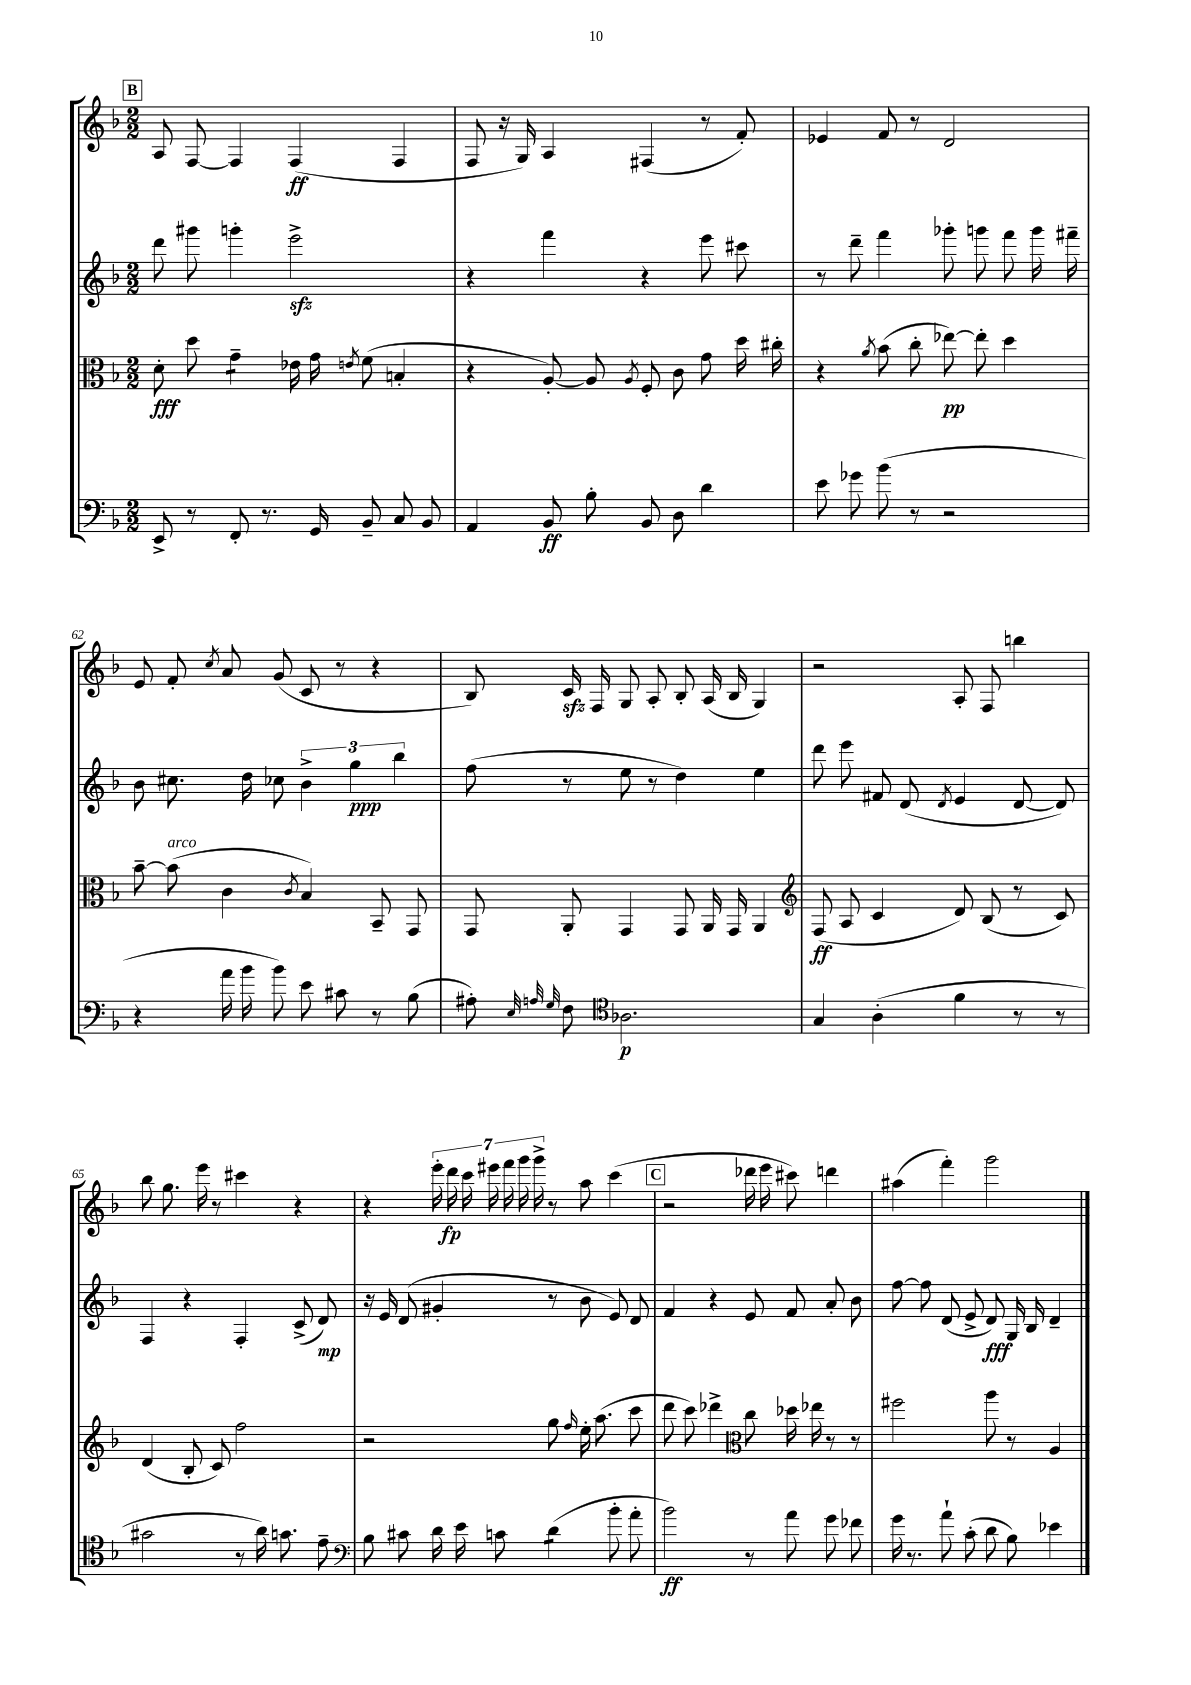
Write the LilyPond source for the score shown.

<<
\new StaffGroup <<
\new Staff = "s0" {
    \clef treble \key f \major \numericTimeSignature \time 2/2
    \autoBeamOff \mark \markup { \box "B" } a8 f8~ f4 f4\ff( f4 |
    f8 r16 g16) a4 fis4( r8 f'8-.) |
    ees'4 f'8 r8 d'2 |
    e'8 f'8-. \acciaccatura { c''8 } a'8 g'8( c'8 r8 r4 |
    bes8) c'16\sfz f16 g8 a8-. bes8-. a16( bes16 g4) |
    r2 a8-. f8 b''4 |
    bes''8 g''8. e'''16 r8 cis'''4 r4 |
    r4 \tuplet 7/4 { e'''16-. d'''16\fp c'''16 eis'''16 f'''16 g'''16 g'''16-> } r8 a''8 c'''4( |
    \mark \markup { \box "C" } r2 des'''16 e'''16 cis'''8) d'''4 |
    ais''4( f'''4-.) g'''2 \bar "|." |
}
\new Staff = "s1" {
    \clef treble \key f \major \numericTimeSignature \time 2/2
    \autoBeamOff \mark \markup { \box "B" } d'''8 gis'''8 g'''4-. e'''2->\sfz |
    r4 f'''4 r4 e'''8 cis'''8 |
    r8 d'''8-- f'''4 ges'''8-. g'''8 f'''8 g'''16 fis'''16-- |
    bes'8 cis''8. d''16 ces''8 \tuplet 3/2 { bes'4-> g''4\ppp bes''4 } |
    f''8( r8 e''8 r8 d''4) e''4 |
    d'''8 e'''8 fis'8 d'8( \acciaccatura { d'8 } e'4 d'8~ d'8) |
    f4 r4 f4-. c'8->( d'8\mp) |
    r16 e'16 d'8( gis'4-. r8 bes'8 e'8) d'8 |
    \mark \markup { \box "C" } f'4 r4 e'8 f'8 a'8-. bes'8 |
    f''8~ f''8 d'8( e'8-> d'8\fff) g16 bes16 d'4-- \bar "|." |
}
\new Staff = "s2" {
    \clef alto \key f \major \numericTimeSignature \time 2/2
    \autoBeamOff \mark \markup { \box "B" } d'8-.\fff d''8 g'4:8-- ees'16 g'16 \acciaccatura { e'8 } f'8( b4-. |
    r4 a8~-.) a8 \acciaccatura { a8 } f8-. c'8 g'8 d''16 cis''16-. |
    r4 \acciaccatura { a'8 } bes'8( c''8-. ees''8~\pp) ees''8-. d''4 |
    bes'8~-- bes'8^\markup { \italic "arco" }( c'4 \acciaccatura { c'8 } bes4) bes,8-- g,8 |
    g,8 a,8-. g,4 g,8 a,16 g,16 a,4 |
    \clef treble f8\ff( a8 c'4 d'8) bes8( r8 c'8) |
    d'4( bes8-. c'8) f''2 |
    r2 g''8 \grace { f''16 } e''16-. a''8.( c'''8 |
    \mark \markup { \box "C" } d'''8 c'''8) des'''4-> \clef alto c''8 des''16 ees''16 r8 r8 |
    fis''2 a''8 r8 a4 \bar "|." |
}
\new Staff = "s3" {
    \clef bass \key f \major \numericTimeSignature \time 2/2
    \autoBeamOff \mark \markup { \box "B" } e,8-> r8 f,8-. r8. g,16 bes,8-- c8 bes,8 |
    a,4 bes,8\ff bes8-. bes,8 d8 d'4 |
    e'8 ges'8 bes'8( r8 r2 |
    r4 a'16 bes'16 bes'8) e'8 cis'8 r8 bes8( |
    ais8-.) \grace { e32 a32 g32 } f8 \clef tenor aes2.\p |
    g4 a4-.( f'4 r8 r8 |
    gis'2 r8 a'16) g'8. e'8-- |
    \clef bass bes8 cis'8 d'16 e'16 c'8 d'4:8( bes'8-. a'8-. |
    \mark \markup { \box "C" } bes'2\ff) r8 a'8 g'8 fes'8 |
    g'16 r8. a'8-! c'8-.( d'8 bes8) ees'4 \bar "|." |
}
>>
>>
\layout { \context { \Score currentBarNumber = #59 } }
